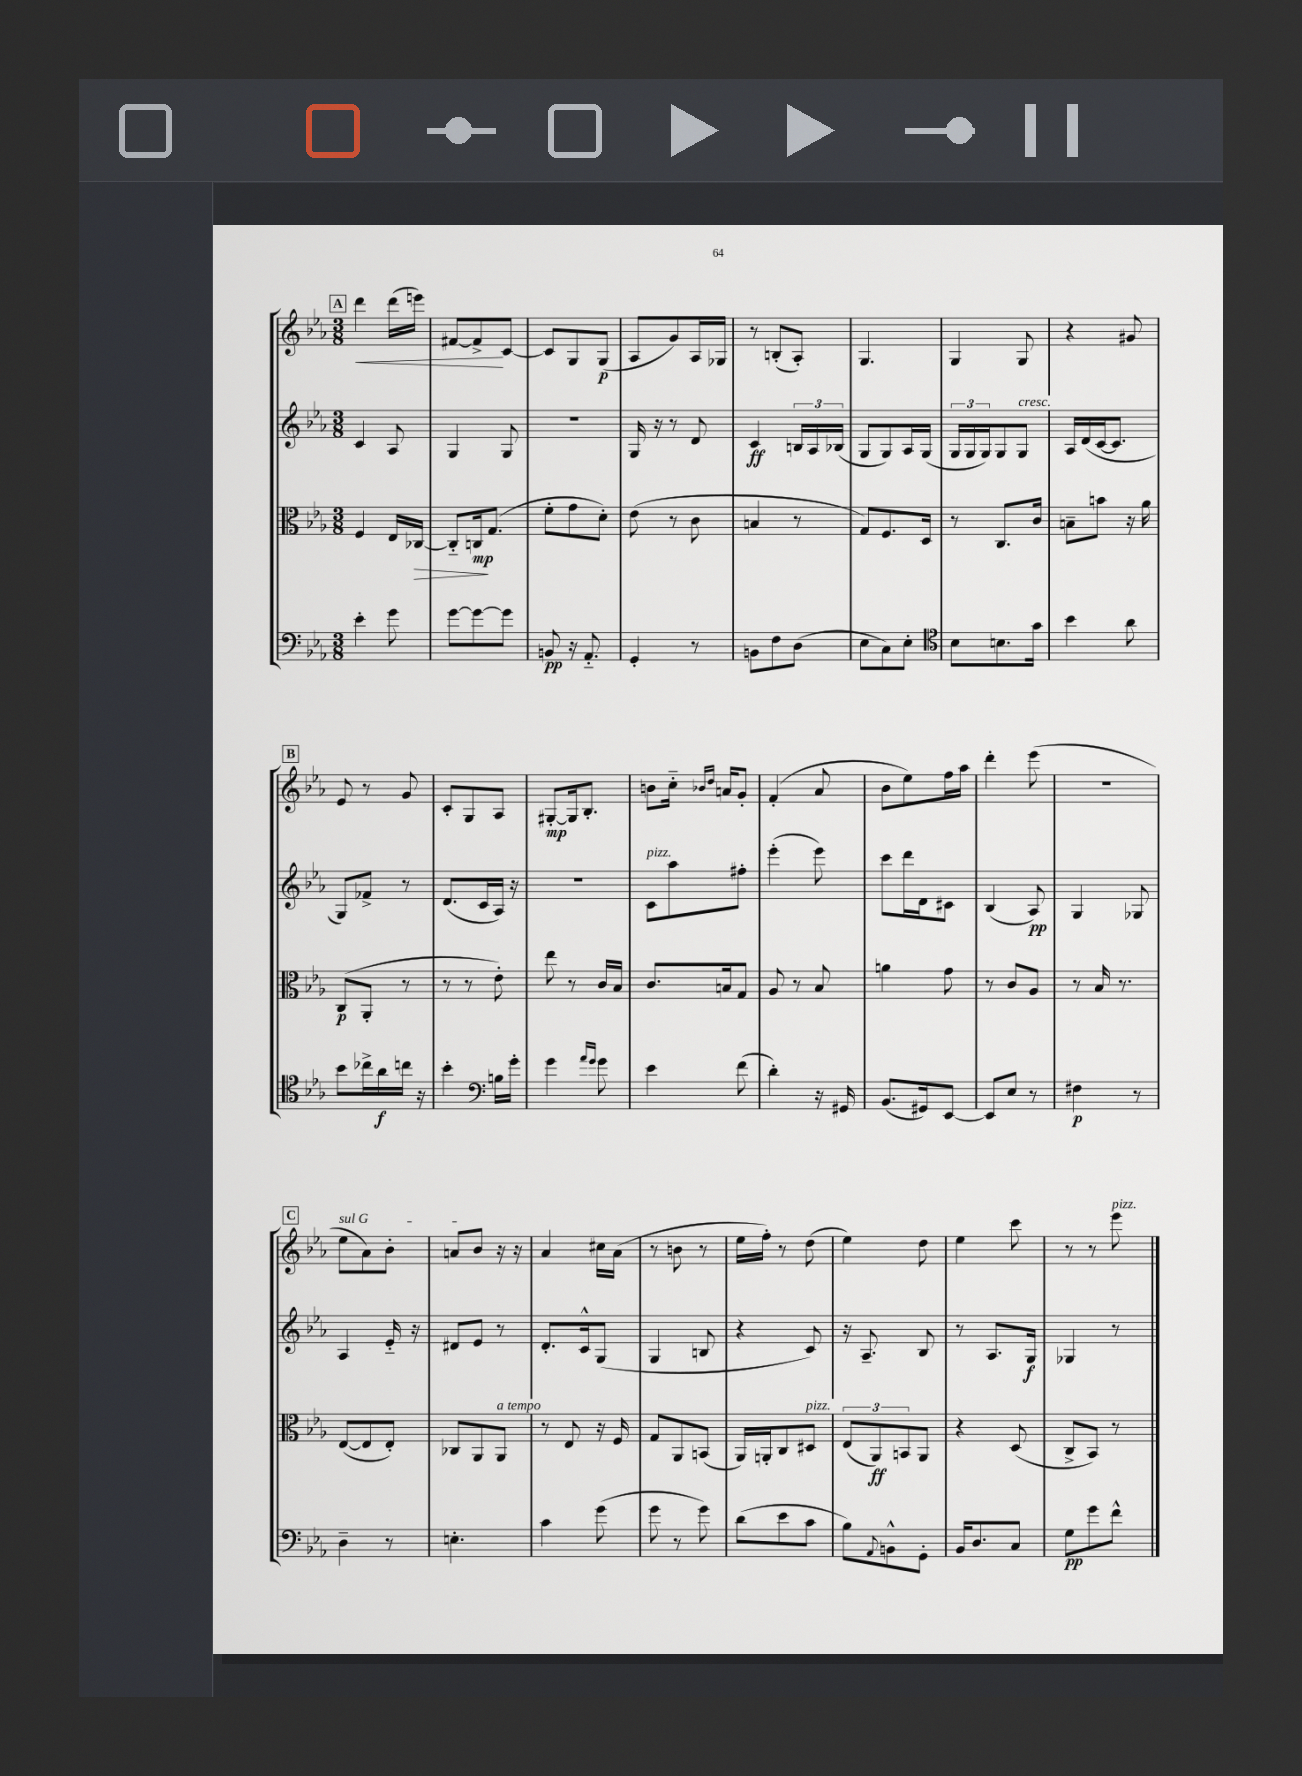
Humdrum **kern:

**kern	**kern	**kern	**kern
*staff4	*staff3	*staff2	*staff1
*clefF4	*clefC3	*clefG2	*clefG2
*k[b-e-a-]	*k[b-e-a-]	*k[b-e-a-]	*k[b-e-a-]
*M3/8	*M3/8	*M3/8	*M3/8
4e-'	4F	4c	4ddd
8g	16E-	8A-	(16ddd
.	[16C-	.	16eee)
=	=	=	=
[8g	8C-'~]	4G	[8f#
8g_	16C	.	8f#^]
.	(8.G	.	.
8g]	.	8G	[8c
=	=	=	=
8BB	8f'	4.r	8c]
16r	8g	.	8G
8.AA-'~	.	.	.
.	8d')	.	(8G
=	=	=	=
4GG'	(8e-	16G	8A-
.	.	16r	.
.	8r	8r	8g)
8r	8c	8d	16A-
.	.	.	16G-
=	=	=	=
8BB	4B	4c	8r
8F	.	.	(8B'
(8D	8r	24B	8A-')
.	.	24A-	.
.	.	(24B-	.
=	=	=	=
8E-	8G)	8G	4.G
8C)	8.F	8G)	.
8E-'	.	16A-	.
.	16D	(16G	.
=	=	=	=
*clefC4	*	*	*
8B-	8r	24G	4G
.	.	24G	.
.	.	24G)	.
8.B	8.C	8G	.
.	.	8G	8G
16g	16c	.	.
=	=	=	=
4b-	8B~	16A-	4r
.	.	(16d	.
.	8b	[16c	.
.	.	8.c]	.
8a-	16r	.	8g#
.	16a-	.	.
=	=	=	=
8b-	(8C	8G)	8e-
16cc-^	8AA-'	8f-^	8r
16a-	.	.	.
16cc	8r	8r	8g
16r	.	.	.
=	=	=	=
4b-'	8r	(8.d	8c'
.	8r	.	8G
.	.	16c	.
*clefF4	*	*	*
16B	8e-')	16A-)	8A-
16g'	.	16r	.
=	=	=	=
4g	8ee-	4.r	[8G#'
.	8r	.	16G#]
.	.	.	8.B-'
16qqa-	.	.	.
16qqg	.	.	.
8g	16c	.	.
.	16B-	.	.
=	=	=	=
4e-	8.c	8c	8b
.	.	8aa-	16cc'~
.	.	.	16qqb-
.	.	.	16qqdd
.	16B	.	16a
(8f	8G	8ff#'	8g'
=	=	=	=
4d')	8A-	(4eee-'	(4f'
.	8r	.	.
16r	8B-	8eee-)	8a-
16GG#	.	.	.
=	=	=	=
(8.BB-	4a	8ccc	8b-
.	.	16ddd	8ee-)
16GG#)	.	16d	.
[8EE-	8g	8c#	16ff
.	.	.	16aa-
=	=	=	=
8EE-]	8r	(4B-	4ddd'
8E-	8c	.	.
8r	8A-	8A-)	(8eee-
=	=	=	=
4F#	8r	4G	4.r
.	16B-	.	.
.	8.r	.	.
8r	.	8G-	.
=	=	=	=
4D~	([8E-	4A-	8ee-
.	8E-]	.	8a-)
8r	8E-')	16e-'~	8b-'
.	.	16r	.
=	=	=	=
4.E'	8C-	8d#	8a
.	8AA-	8e-	8b-
.	8AA-	8r	16r
.	.	.	16r
=	=	=	=
4c	8r	8.d'	4a-
.	8E-	.	.
.	.	16c^^	.
(8g	16r	(8G	16cc#
.	16F	.	(16a-
=	=	=	=
8g	8G	4G	8r
8r	8AA-	.	8b
8g)	(8BB	8B	8r
=	=	=	=
(8d	16AA-)	4r	16ee-
.	16AA'	.	16ff')
8e-	8C	.	8r
8c	8D#	8c)	(8dd
=	=	=	=
8B-)	(12E-	16r	4ee-)
.	.	8.A-~	.
.	12AA-)	.	.
8qqAA-	.	.	.
8BB^^	.	.	.
.	12BB	.	.
8GG'	8AA-	8B-	8dd
=	=	=	=
16BB-	4r	8r	4ee-
8.D	.	.	.
.	.	8.A-	.
8C	(8D	.	8ccc
.	.	16G	.
=	=	=	=
8G	8C^	4G-	8r
8g	8BB-)	.	8r
8f^^	8r	8r	8eee-
==	==	==	==
*-	*-	*-	*-
